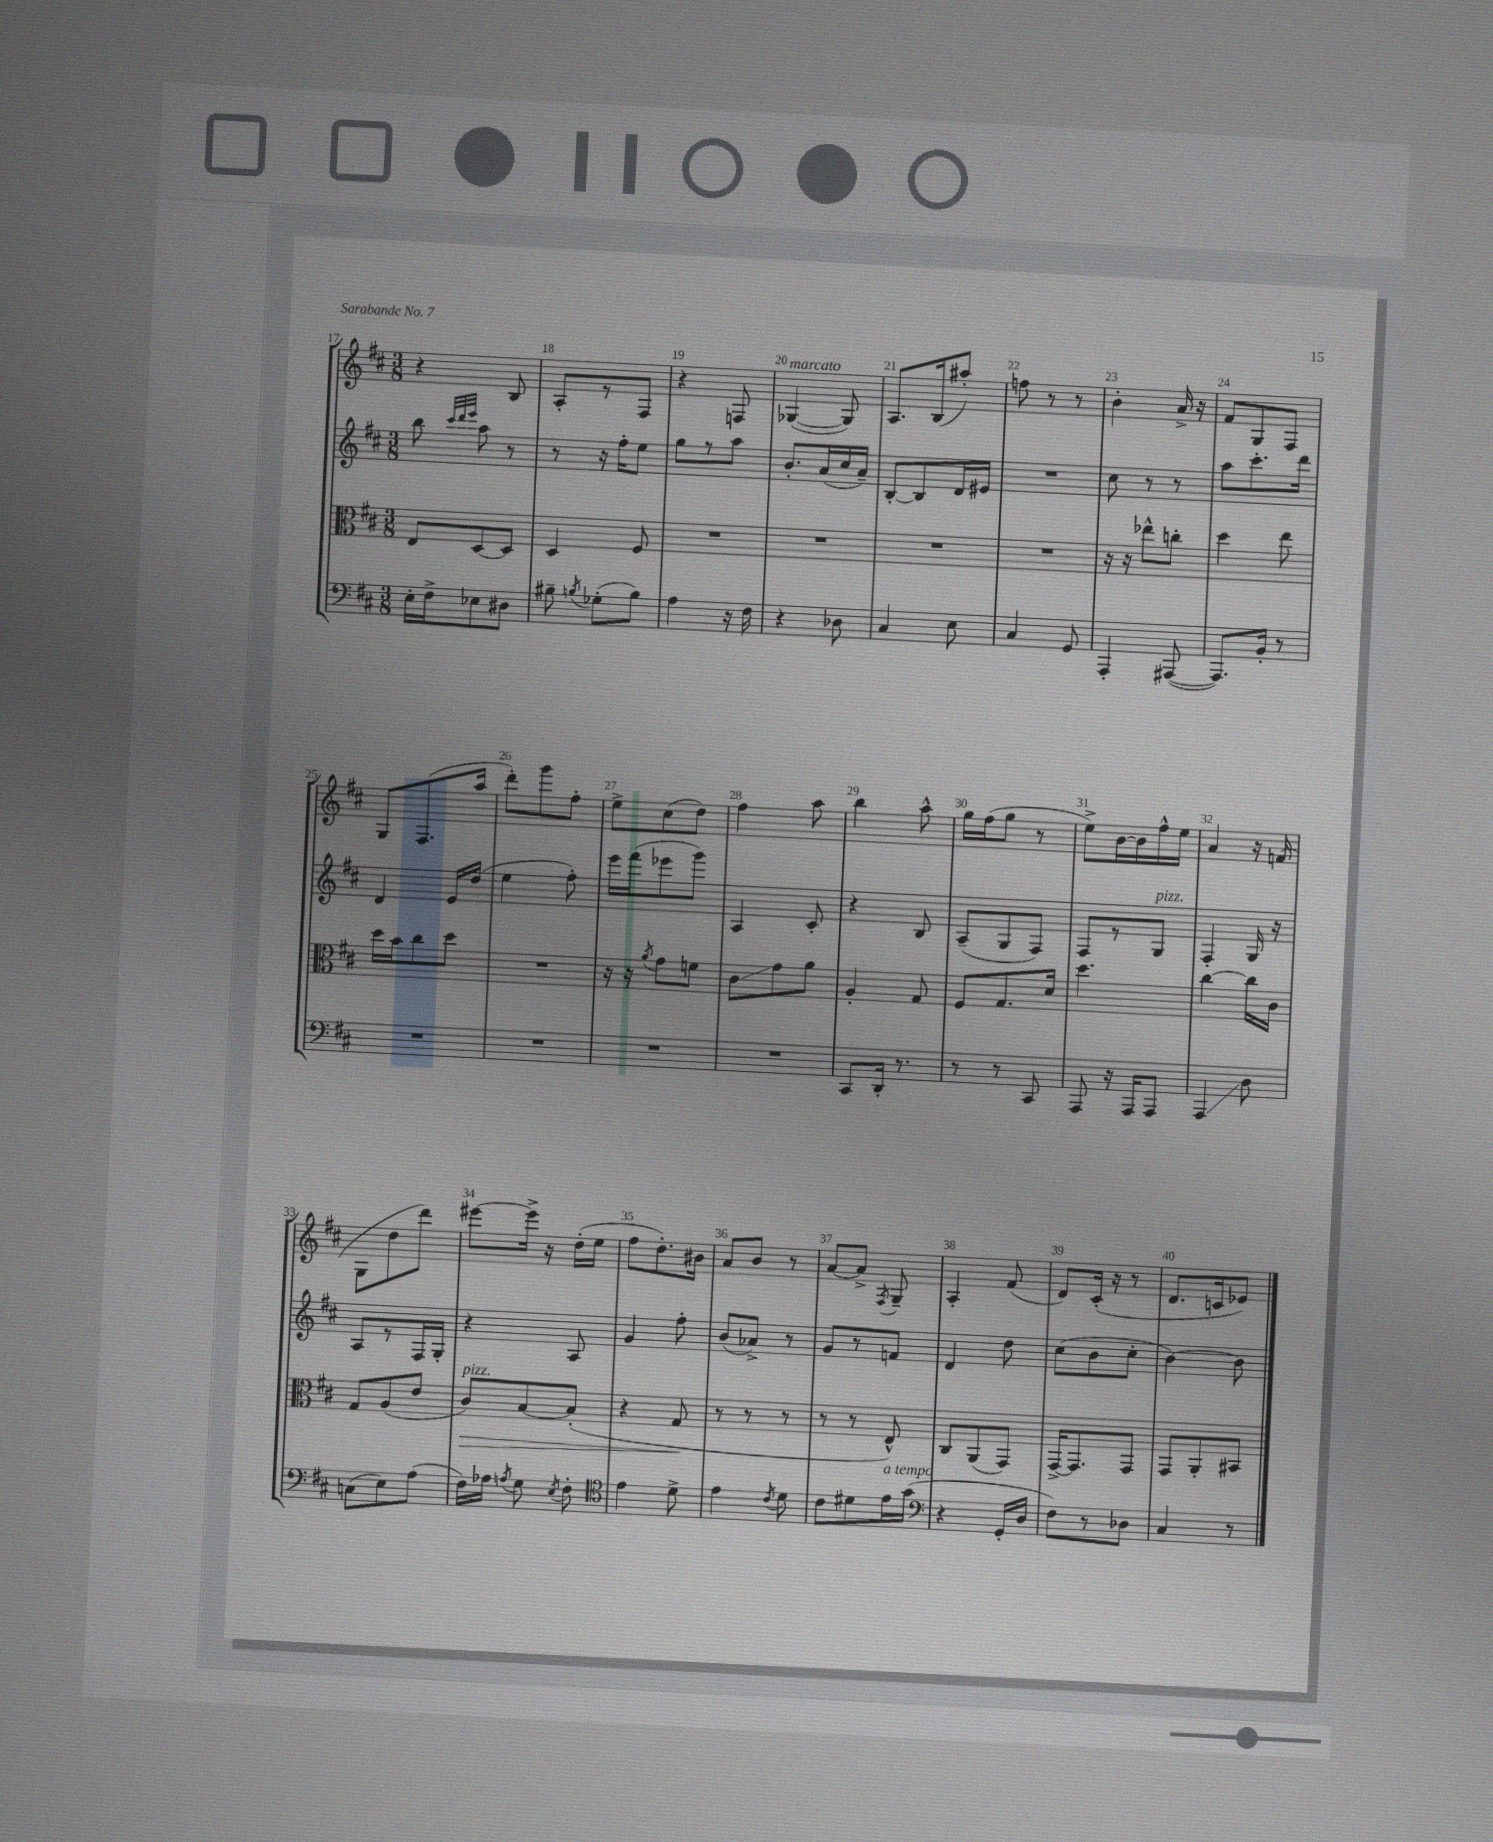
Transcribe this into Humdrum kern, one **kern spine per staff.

**kern	**kern	**kern	**kern
*staff4	*staff3	*staff2	*staff1
*clefF4	*clefC3	*clefG2	*clefG2
*k[f#c#]	*k[f#c#]	*k[f#c#]	*k[f#c#]
*M3/8	*M3/8	*M3/8	*M3/8
16E'\LL	8E/L	8bb\	4r
16F#^\J	.	.	.
.	.	32qqccc#/LLL	.
.	.	32qqddd/	.
.	.	32qqeee/JJJ	.
8E-\	[8D/	8aa\	.
8D#\J	8D/]J	8r	8B/
=	=	=	=
8B#~\	4D/	8r	8A'/L
8qB/	.	.	.
(8G-'\L	.	16r	8r
.	.	16ff#'\LK	.
8B\J)	8F#/	8ee\J	8F#/J
=	=	=	=
4A\	4.r	8gg\L	4r
.	.	8r	.
16r	.	8aa\J	8F/
16F#\	.	.	.
=	=	=	=
4r	4.r	8.b'/L	([4G-/
.	.	(16a/L	.
8D-\	.	16cc#/	8G-/])
.	.	16a~/JJ)	.
=	=	=	=
4C#/	4.r	[8B'/L	8.A/L
.	.	8B/]	.
.	.	.	(16B/k
8E\	.	16d/L	8aa#'/J)
.	.	16e#/JJ	.
=	=	=	=
4C#/	4.r	4.r	8ff\
.	.	.	8r
8GG/	.	.	8r
=	=	=	=
4AAA'/	16r	8cc#\	4b'\
.	16r	.	.
.	8ee-^^\L	8r	.
([8AAA#/	8cc'\J	8r	16a^/
.	.	.	16r
=	=	=	=
8.AAA#/]L)	4dd\	8aa\L	8f#/L
.	.	8.ccc#'\	8G/
16BB'/Jk	.	.	.
8r	8ee\	.	8F#/J
.	.	16ddd\Jk	.
=	=	=	=
4.r	16dd\LL	4d/	8G/L
.	16b\J	.	.
.	8cc#\	.	(8.F#/
.	8dd\J	16e/LL	.
.	.	(16dd/JJ	16aa/Jk
=	=	=	=
4.r	4.r	4ee\	8ddd'\L)
.	.	.	8ggg\
.	.	8ff#'\)	8ff#'\J
=	=	=	=
4.r	16r	16eee\LL	8ee^\L
.	16r	(16fff#\J	.
.	8qa/	.	.
.	8g\L	8eee-\	(8cc#\
.	8f\J	8ggg\J)	8dd\J)
=	=	=	=
4.r	8c#\L	4A/	4ff#\
.	8g\	.	.
.	8a\J	8c#'/	8aa\
=	=	=	=
8CC#/L	4A'/	4r	4bb\
16DD'/Jk	.	.	.
8.r	.	.	.
.	8G/	8B/	8aa^^\
=	=	=	=
8r	8F#/L	(8A~/L	16gg\LL
.	.	.	(16ff#\J
8r	8.G/	8G/	8gg\J
8CC#/	.	8F#/J)	8r
.	16d/Jk	.	.
=	=	=	=
8AAA/	4.dd\	8F#/L	8ee^\L)
16r	.	8r	[16b\L
16AAA/LK	.	.	16b\]
8AAA/J	.	8G/J	16ff#^^\
.	.	.	16ee\JJ
=	=	=	=
4AAA/	[4cc#\	4F#'/	4a/
8D\	16cc#\]LL	16G/	16r
.	16c#\JJ	16r	(16f/
=	=	=	=
(8C\L	8G/L	8A/L	8G\L
8E\)	(8A/	8r	8dd\
(8A\J	8e/J	16F#/L	8ddd\J)
.	.	16G'/JJ	.
=	=	=	=
16F#\LL)	8c#/L)	4r	[8eee#\L
16A-\JJ	.	.	.
8qA/	.	.	.
8G\	[8B/	.	16eee#^\]Jk
.	.	.	16r
8qE/	.	.	.
8F#'\	(8B'/]J	8A/	(16dd'\LL
.	.	.	16ee\JJ
=	=	=	=
*clefC4	*	*	*
4e\	4r	4g/	8ff#\L
.	.	.	8.dd'\)
8d^\	8G/	8ff#'\	.
.	.	.	16b#\Jk
=	=	=	=
4e\	8r	(8b/L	8a/L
.	8r	8a-^/J)	8b/J
8qc#/	.	.	.
8d\	8r	8r	8r
=	=	=	=
8c#\L	8r	8g/L	[8a/L
8d#\	8r	8r	8a^/]J
.	.	.	8qF#/
16e\L	8E^^/)	8f/J	8G~/
(16g\JJ	.	.	.
=	=	=	=
*clefF4	*	*	*
4r	8C#/L	4d/	4A'/
.	(8AA/	.	.
16GG'/LL	8GG/J)	8dd\	(8f#/
16D/JJ	.	.	.
=	=	=	=
8F#\L)	[16GG^/LK	(8cc#\L	8d/L)
.	8.GG/]	.	.
8r	.	8b\	(16c#'/Jk
.	.	.	16r
8D-\J	8GG/J	8cc#'\J	8r
=	=	=	=
4C#/	8GG/L	[4b\)	8.d/L
.	8AA'/	.	.
.	.	.	16c/k
8r	8BB#/J	8b\]	8e-/J)
==	==	==	==
*-	*-	*-	*-
